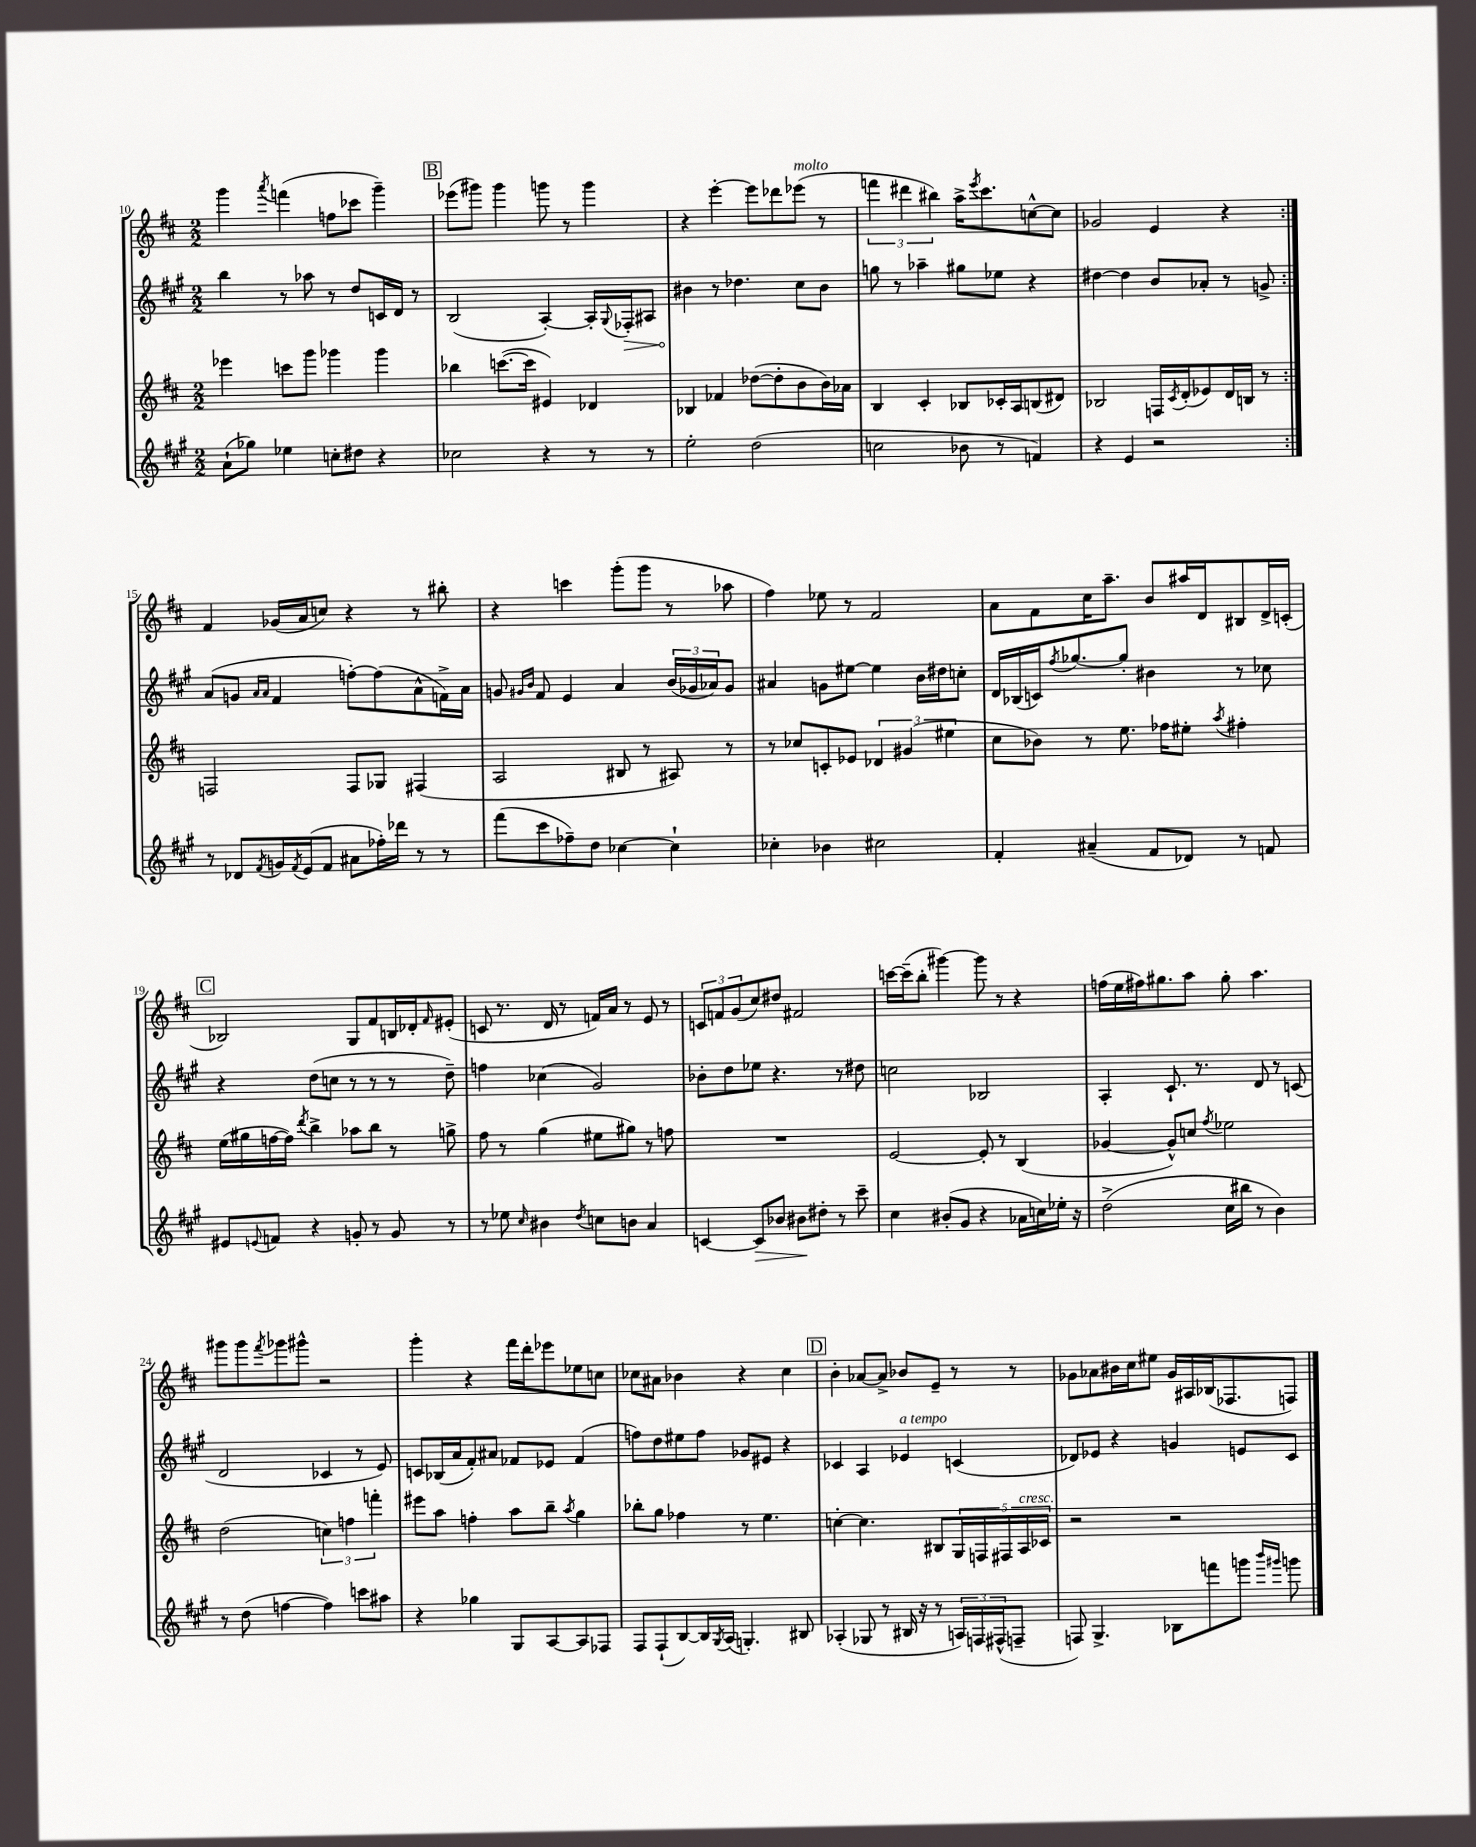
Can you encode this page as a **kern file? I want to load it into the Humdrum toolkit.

**kern	**kern	**kern	**kern
*staff4	*staff3	*staff2	*staff1
*clefG2	*clefG2	*clefG2	*clefG2
*k[f#c#g#]	*k[f#c#]	*k[f#c#g#]	*k[f#c#]
*M2/2	*M2/2	*M2/2	*M2/2
(8a`\L	4eee-\	4bb\	4ggg\
8gg-\J)	.	.	.
.	.	.	8qaaa/
4ee-\	8ccc\L	8r	(4fff\
.	8ggg\J	8aa-\	.
8cc'\L	4ggg-\	8r	8ff\L
8dd#\J	.	8dd/L	8ccc-\J
4r	4ggg-\	16c/L	4ggg~\)
.	.	16d/JJ	.
.	.	8r	.
=	=	=	=
2cc-\	4bb-\	(2B/	(8eee-\L
.	.	.	8ggg#\J)
.	([8.ccc\L	.	4ggg#\
.	16ccc\]Jk	.	.
4r	4e#/)	[4A'/)	8ggg\
.	.	.	8r
8r	4d-/	16A'/]LL	4ggg\
.	.	8qqG#/	.
.	.	16F-'/J	.
8r	.	8A#/J	.
=	=	=	=
2ee'\	4B-/	4b#\	4r
.	4f-/	8r	[4eee'\
.	.	4.dd-\	.
(2dd\	([8dd-\L	.	8eee\]L
.	8dd-'\]	.	8ddd-\
.	8b\	8cc#\L	(8eee-\J
.	16b\L)	8b#\J	8r
.	16a-\JJ	.	.
=	=	=	=
2cc\	4B/	8gg\	6fff\
.	.	8r	.
.	.	.	6ddd#\
.	4c#'/	4aa-~\	.
.	.	.	6bb#\)
8b-\	8B-/L	8gg#\L	16aa^\LK
.	.	.	8qeee/
.	.	.	8.ccc#\
8r	16c-'/L	8ee-\J	.
.	16A/J	.	.
4f/)	(8B/	4r	[8cc^^\
.	8d#/J)	.	8cc\]J
=	=	=	=
4r	2B-/	[4dd#\	2g-/
4e/	.	4dd#\]	.
2r	16F/LL	8b/L	4e/
.	8qc#/	.	.
.	(16d'/J	.	.
.	8e-/)	8a-'/J	.
.	16d/L	8r	4r
.	16B/JJ	.	.
.	8r	8g^/	.
=:|!	=:|!	=:|!	=:|!
8r	2F/	(8a/L	4f#/
8d-/L	.	8g/J	.
.	.	16qqa/LL	.
8qf#/	.	16qqa/JJ	.
16g/L	.	4f#/	(16g-/LL
8qf#/	.	.	.
(16e/J	.	.	16a/J
8f#/J	.	.	8cc/J)
8a#\L	8F/L	[8ff'\L)	4r
16ff-'\L)	8G-/J	(8ff\]	.
16ddd-\JJ	.	.	.
8r	(4F#/	8a^^\	8r
8r	.	16f^\L)	8bb#'\
.	.	16a\JJ	.
=	=	=	=
(8fff#\L	2A/	8g/	4r
.	.	16qqg#/LL	.
.	.	16qqb/JJ	.
8ccc#\	.	8f#/	.
8ff-~\)	.	4e/	4ccc\
8dd\J	.	.	.
[4cc-\	8B#/	4a/	(8ggg'\L
.	8r	.	8ggg\J
4cc-`\]	8A#/)	(24b/LL	8r
.	.	24g-/	.
.	.	24a-/J)	.
.	8r	8g-/J	8aa-\
=	=	=	=
4cc-'\	8r	4a#/	4ff#\)
.	8cc-/L	.	.
4b-\	8c'/	8g\L	8ee-\
.	8e-/J	[8ee#\J	8r
2cc#\	6d-/	4ee#\]	2f#/
.	(6g#/	.	.
.	.	16b\LL	.
.	.	16dd#\J	.
.	6ee#\	.	.
.	.	8cc'\J	.
=	=	=	=
4f#'/	8cc#\L	16d/LL	8a\L
.	.	(16B-/	.
.	8b-\J)	16c/J)	8f#\
.	.	8qff#/	.
.	.	[8.gg-/	.
(4a#~/	8r	.	16cc#\K
.	.	.	8.aa~\J
.	8.ee\	8gg-'/]J	.
8f#/L	.	4b#\	8b/L
.	16ff-\LK	.	.
8d-/J)	8ee#'\J	.	16aa#/L
.	.	.	16d/J
.	8qaa/	.	.
8r	4ff#'\	8r	8B#/
8f/	.	8cc-\	16d^/L
.	.	.	(16c'/JJ
=	=	=	=
8e#/L	(16ee\LL	4r	2B-/)
.	16gg#\	.	.
8qqe/	.	.	.
8f/J	[16ff\	.	.
.	16ff\]JJ)	.	.
.	8qddd/	.	.
4r	4bb^\	(8dd\L	.
.	.	8cc\J	.
8g'/	8aa-\L	8r	8G/L
8r	8bb\J	8r	8f#/
8g/	8r	8r	16B/L
.	.	.	16d-'/J
.	.	.	16qqf#/
8r	8gg^\	8dd~\)	(8e#'/J
=	=	=	=
8r	8ff#\	4ff\	8c/
8ee-\	8r	.	8.r
16qqcc#/	.	.	.
4b#\	(4gg\	(4cc-\	.
.	.	.	16d/
.	.	.	8r
8qdd/	.	.	.
8cc\L	8ee#\L	2g#/)	16f/LL)
.	.	.	16a/JJ
8b\J	8gg#\J)	.	8r
4a/	8r	.	8e/
.	8ff\	.	8r
=	=	=	=
[4c/	1r	8b-'\L	12c/L
.	.	.	12f/
.	.	8dd\	.
.	.	.	(12g/
8c/]L	.	8ee-\J	8cc#/)
8b-/J	.	4.r	8dd#/J
8b#\L	.	.	2f#/
8dd#'\J	.	.	.
8r	.	8r	.
8ccc#~\	.	8dd#\	.
=	=	=	=
4cc#\	[2e/	2cc\	[16ccc\LL
.	.	.	(16ccc~\]J
.	.	.	8bb'\J
(8b#'/L	.	.	[4ggg#\)
8g#/J	.	.	.
4r	8e'/]	2B-/	8ggg#\]
.	8r	.	8r
16a-\LL	(4B/	.	4r
16cc\)	.	.	.
16ee-'\JJ	.	.	.
16r	.	.	.
=	=	=	=
(2dd^\	[4g-/	4A'/	(16ff\LL
.	.	.	16ee\
.	.	.	16ff#\J)
.	.	.	8.gg#\
.	8g-^^/]L)	8.c#`/	.
.	8cc/J	.	8aa\J
.	.	8.r	.
.	8qff#/	.	.
16cc#\LL	2ee-\	.	8gg#'\
16bb#\JJ	.	.	.
8r	.	8d/	4.aa\
4b\)	.	8r	.
.	.	(8c/	.
=	=	=	=
8r	(2dd\	2d/	8ggg#\L
(8dd\	.	.	8ggg#\
.	.	.	8qfff#/
[4ff\	.	.	8ggg-\
.	.	.	8ggg#^^\J
4ff\])	6cc\)	4c-/	2r
.	6ff\	.	.
8ccc\L	.	8r	.
.	6fff'\	.	.
8aa#\J	.	8e/)	.
=	=	=	=
4r	8eee#\L	8c/L	4ggg'\
.	8aa\J	(16B-/L	.
.	.	16a/J	.
4gg-\	4ff'\	8f#'/)	4r
.	.	8a#/J	.
8G#/L	8aa\L	8f-/L	16fff#\LL
.	.	.	16ddd'\J
[8A/	8bb~\J	8e-/J	8eee-\
.	8qaa/	.	.
8A/]	4gg\	(4f-/	8ee-\
8F-/J	.	.	8cc\J
=	=	=	=
8F#/L	8bb-'\L	8ff\L)	8cc-\L
(8F#`/	8gg\J	8dd\	8a#\J
[8B/)	4ff-\	8ee#\	4b-\
16B/]L	.	8ff\J	.
8qG#/	.	.	.
(16A/JJ	.	.	.
4.G'/)	8r	8g-/L	4r
.	4.ee\	8e#/J	.
.	.	4r	4cc-\
8B#/	.	.	.
=	=	=	=
(4A-'/	[4cc'\	4c-/	4b'\
8G-/	4.cc\]	4A/	[8a-/L
8r	.	.	8a-^/]J
16B#/	.	4e-/	8b-/L
16r	.	.	.
8r	8B#/L	.	8e~/J
24A/LL)	20G/L	(4c/	8r
24F/	.	.	.
.	20F/	.	.
(24F#^^/J	.	.	.
.	20F#/	.	.
8F~/J	.	.	8r
.	20A/	.	.
.	20c-/JJ	.	.
=	=	=	=
8F/)	2r	8d-/L)	8g-\L
4.G#^/	.	8e-/J	8a-\
.	.	4r	16b#\L
.	.	.	16cc#\J
.	.	.	8ee#\J
8B-\L	2r	4g/	16g-/LL
.	.	.	16A#/
8fff\	.	.	(16B-/J
.	.	.	8.F-/
8ggg\J	.	8e/L	.
16qqbbb/LL	.	.	.
16qqggg#/JJ	.	.	.
8ggg\	.	8c#/J	8F/J)
==	==	==	==
*-	*-	*-	*-
